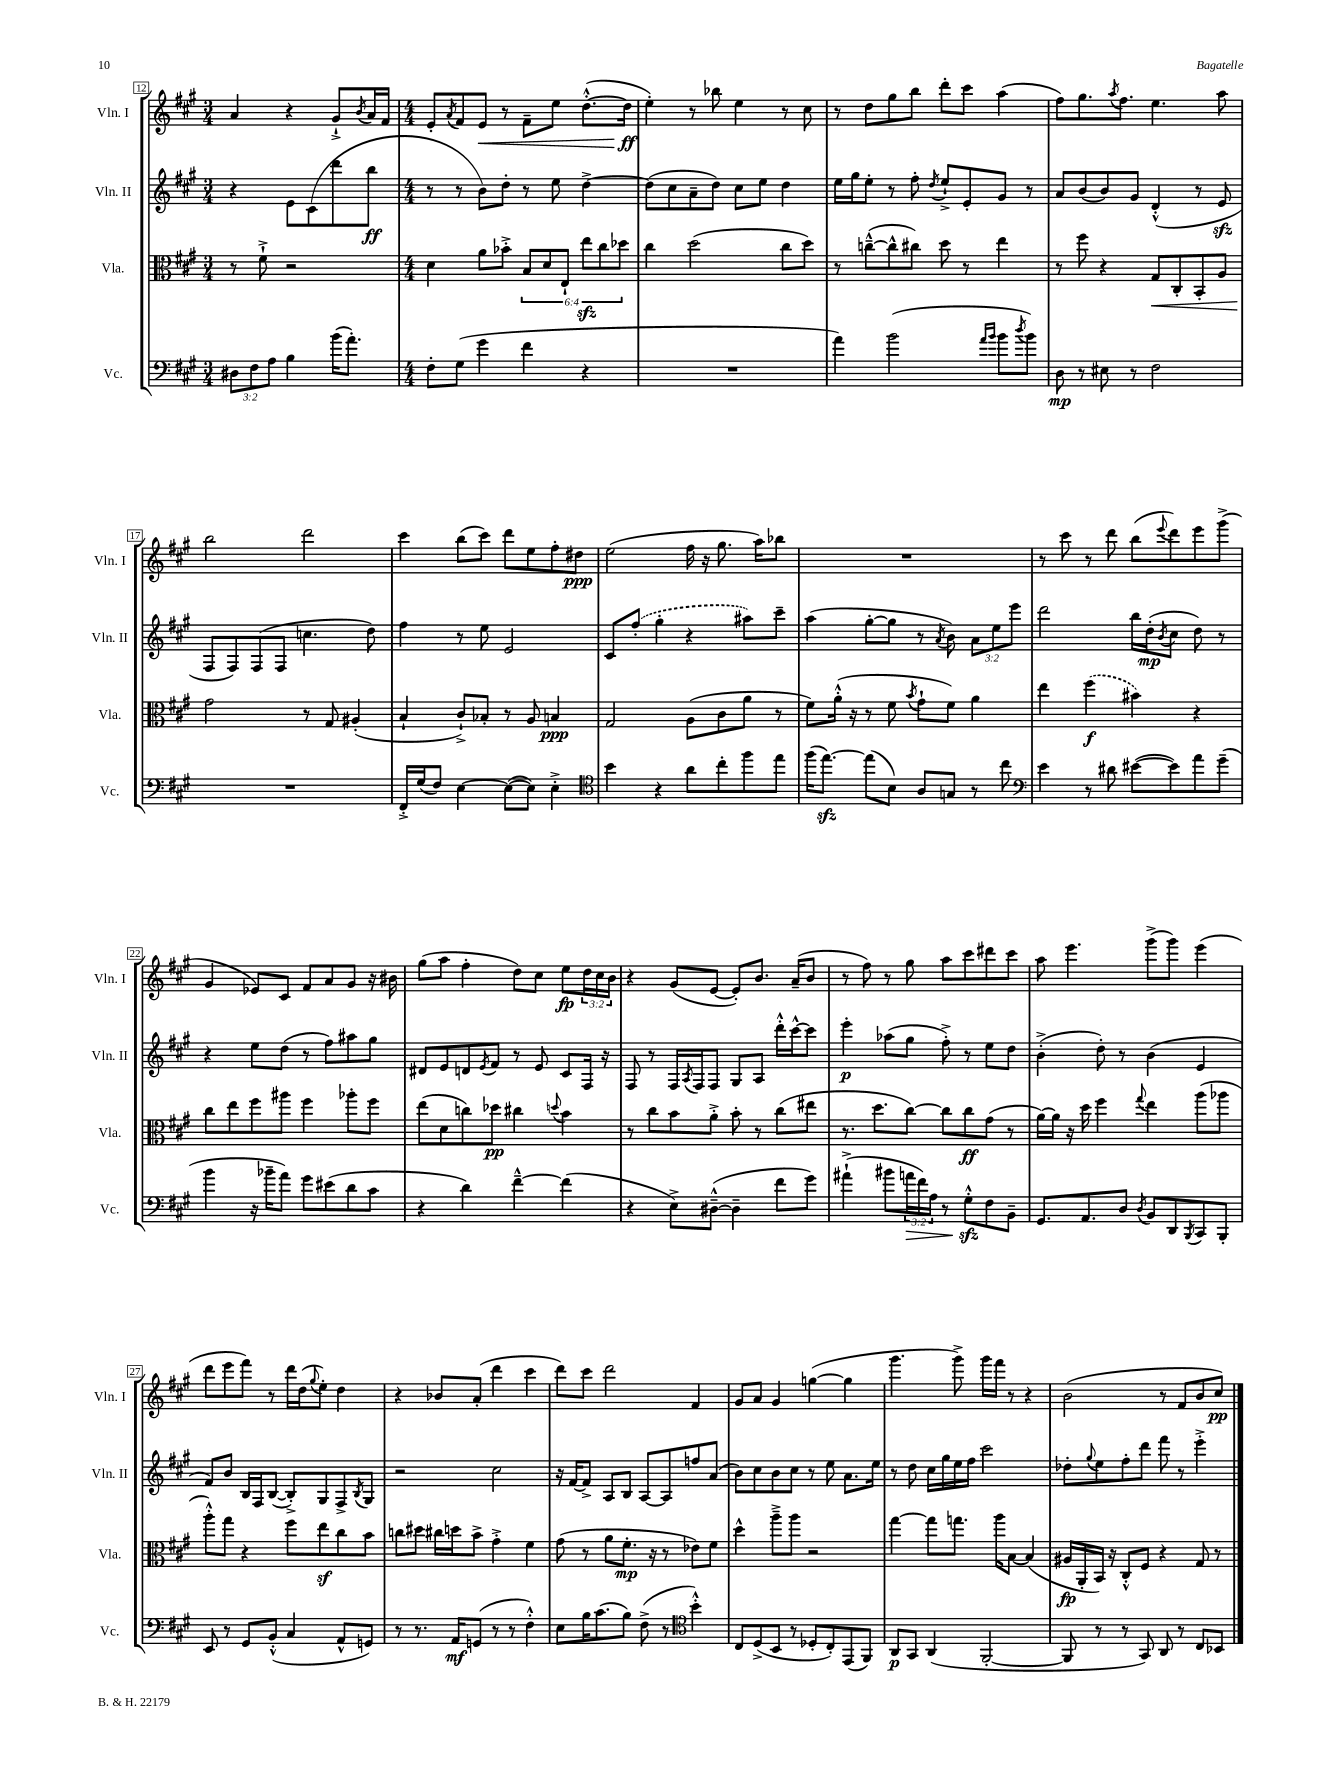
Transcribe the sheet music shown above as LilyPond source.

<<
\new StaffGroup <<
\new Staff = "s0" \with { instrumentName = "Vln. I" shortInstrumentName = "Vln. I" } {
    \clef treble \key a \major \numericTimeSignature \time 3/4 \override Staff.TupletNumber.text = #tuplet-number::calc-fraction-text
    a'4 r4 gis'8-!-> \acciaccatura { b'8 } a'16 fis'16 |
    \numericTimeSignature \time 4/4 e'8-. \acciaccatura { a'8 } fis'8 e'8\< r8 fis'8-- e''8 d''8.~-.-^( d''16\ff\! |
    e''4-.) r8 bes''8 e''4 r8 cis''8 |
    r8 d''8 gis''8 b''8 d'''8-. cis'''8 a''4( |
    fis''8) gis''8. \acciaccatura { a''8 } fis''8. e''4. a''8 |
    b''2 d'''2 |
    cis'''4 b''8( cis'''8) d'''8 e''8 fis''8-. dis''8\ppp |
    e''2( fis''16 r16 gis''8. a''16) bes''8 |
    R1 |
    r8 cis'''8 r8 d'''8 b''8( \appoggiatura { e'''8 } d'''8) e'''8 gis'''8->( |
    gis'4 ees'8) cis'8 fis'8 a'8 gis'8 r16 bis'16 |
    gis''8( a''8 fis''4-. d''8) cis''8 e''8\fp \tuplet 3/2 { d''16 cis''16 b'16 } |
    r4 gis'8( e'8~ e'8-.) b'8. a'16--( b'8 |
    r8 fis''8) r8 gis''8 a''8 cis'''8 dis'''8 cis'''8 |
    a''8 e'''4. gis'''8->( gis'''8) e'''4( |
    d'''8 e'''8 fis'''8) r8 d'''16 d''16( \appoggiatura { gis''8 } e''8-.) d''4 |
    r4 bes'8 a'8-.( d'''4 cis'''4 |
    d'''8) cis'''8 d'''2 fis'4 |
    gis'8 a'8 gis'4 g''4~( g''4 |
    gis'''4. gis'''8->) gis'''16 fis'''16 r8 r4 |
    b'2( r8 fis'8 b'8 cis''8\pp) \bar "|." |
}
\new Staff = "s1" \with { instrumentName = "Vln. II" shortInstrumentName = "Vln. II" } {
    \clef treble \key a \major \numericTimeSignature \time 3/4 \override Staff.TupletNumber.text = #tuplet-number::calc-fraction-text
    r4 e'8 cis'8( d'''8 b''8\ff |
    \numericTimeSignature \time 4/4 r8 r8 b'8) d''8-. r8 e''8 d''4~-> |
    d''8( cis''8 a'8-- d''8) cis''8 e''8 d''4 |
    e''16 gis''16 e''8-. r8 fis''8-. \acciaccatura { d''8 } e''8-!-> e'8-. gis'8 r8 |
    a'8 b'8( b'8) gis'8 d'4-.-^( r8 e'8\sfz |
    fis8 fis8) fis8( fis8 c''4. d''8) |
    fis''4 r8 e''8 e'2 |
    cis'8 \once \slurDashed fis''8-.( gis''4-. r4 ais''8) cis'''8-- |
    a''4( gis''8~-. gis''8 r8 \acciaccatura { a'8 } b'8) \tuplet 3/2 { a'8 e''8 e'''8 } |
    d'''2 b''16 d''16-.\mp( \acciaccatura { b'8 } cis''8 d''8) r8 |
    r4 e''8 d''8( r8 fis''8) ais''8 gis''8 |
    dis'8 e'8 d'8 \acciaccatura { e'8 } fis'8 r8 e'8 cis'8 fis16 r16 |
    fis8 r8 fis16 \acciaccatura { a8 } fis16 fis8 gis8 a8 d'''16-.-^ cis'''16~-^ cis'''8 |
    e'''4-.\p aes''8( gis''8 fis''8-.->) r8 e''8 d''8 |
    b'4-.->( d''8-.) r8 b'4( e'4 |
    fis'8) b'8 b16 fis16 b8~( b8-.->) gis8 fis8-> \acciaccatura { b8 } gis8 |
    r2 cis''2 |
    r16 fis'16~ fis'8-> a8 b8 a8~ a8 f''8 a'8( |
    b'8) cis''8 b'8 cis''8 r8 e''8 a'8. e''16 |
    r8 d''8 cis''16 gis''16 e''16 fis''16 cis'''2 |
    des''8-. \appoggiatura { gis''8 } e''8 fis''8-. d'''8 fis'''8 r8 e'''4-.-> \bar "|." |
}
\new Staff = "s2" \with { instrumentName = "Vla." shortInstrumentName = "Vla." } {
    \clef alto \key a \major \numericTimeSignature \time 3/4 \override Staff.TupletNumber.text = #tuplet-number::calc-fraction-text
    r8 fis'8-!-> r2 |
    \numericTimeSignature \time 4/4 d'4 a'8 bes'8-.-> \tuplet 6/4 { b8 d'8 e8-! e''8\sfz cis''8 des''8 } |
    cis''4 d''2( cis''8 d''8) |
    r8 c''8~---^( c''8-^ cis''8) d''8 r8 e''4 |
    r8 fis''8 r4 gis8\< cis8-. b,8-. a8 |
    gis'2\! r8 gis8 ais4-.( |
    b4-! cis'8-!->) bes8-. r8 a8 b4\ppp |
    gis2 a8( cis'8 a'8 r8 |
    fis'8) a'16-.-^( r16 r8 fis'8 \acciaccatura { b'8 } gis'8-! fis'8) a'4 |
    e''4 \once \slurDashed fis''4\f( bis'4) r4 |
    cis''8 e''8 fis''8 ais''8 fis''4 aes''8-. fis''8 |
    e''8( d'8 c''8) des''8\pp cis''4 \appoggiatura { d''8 } b'4 |
    r8 cis''8 b'8 a'8-.-> b'8-. r8 cis''8( eis''8 |
    r8. d''8. cis''8~) cis''8 cis''8\ff gis'8( r8 |
    a'16~) a'16 r16 d''16 fis''4 \appoggiatura { gis''8 } e''4 a''8( aes''8 |
    a''8-.-^) gis''8 r4 fis''8 e''8\sf cis''8 b'8 |
    c''8 dis''8 cis''16 d''16 b'8-> gis'4-.-> fis'4 |
    gis'8( r8 a'8 fis'8.-.\mp r16 r8 ees'8) fis'8 |
    d''4-^ a''8---> a''8 r2 |
    gis''4~ gis''8 g''8. a''16 b8~ b4( |
    ais16\fp a,16-. b,16) r16 cis8-.-^ fis8 r4 gis8 r8 \bar "|." |
}
\new Staff = "s3" \with { instrumentName = "Vc." shortInstrumentName = "Vc." } {
    \clef bass \key a \major \numericTimeSignature \time 3/4 \override Staff.TupletNumber.text = #tuplet-number::calc-fraction-text
    \tuplet 3/2 { dis8 fis8 a8 } b4 b'16( a'8.-.) |
    \numericTimeSignature \time 4/4 fis8-. gis8( gis'4 fis'4 r4 |
    R1 |
    a'4) b'2( \grace { a'16 b'16 } b'8 \acciaccatura { d''8 } b'8) |
    d8\mp r8 eis8 r8 fis2 |
    R1 |
    fis,16-.-> gis16( fis8) e4~ e8~( e8) e4-.-> |
    \clef tenor b'4 r4 a'8 cis''8-. fis''8 e''8 |
    fis''16( e''8.~\sfz) e''8( b8) a8 g8 r8 cis''8 |
    \clef bass e'4 r8 dis'8 eis'8~( eis'8) a'8 gis'8--( |
    b'4 r16 bes'16-- a'8) gis'8 eis'8( d'8 cis'8 |
    r4 d'4) fis'4~---^ fis'4( |
    r4 e8->) dis8~---^( dis4-- fis'8 gis'8) |
    ais'4-!->( bis'8 \tuplet 3/2 { a'16\> fis'16) a16 } r8 gis8-.-^\sfz\! fis8 b,8-- |
    gis,8. a,8. d8 \acciaccatura { d8 } b,8 d,8 \acciaccatura { b,,8 } cis,8 b,,8-. |
    e,8 r8 gis,8 b,8-.-^( cis4 a,8-^ g,8) |
    r8 r8. a,16\mf g,8( r8 r8 fis4-.-^) |
    e8 b16 cis'8.( b8) fis8->( r8 \clef tenor b'4-.-^) |
    cis8 d8->( b,8 r8 des8-. cis8-.) e,8( fis,8) |
    a,8\p gis,8 a,4( fis,2~-. |
    fis,8 r8 r8 gis,8) a,8 r8 cis8 bes,8 \bar "|." |
}
>>
>>
\layout { \context { \Score currentBarNumber = #12 \override BarNumber.stencil = #(make-stencil-boxer 0.1 0.3 ly:text-interface::print) } }
